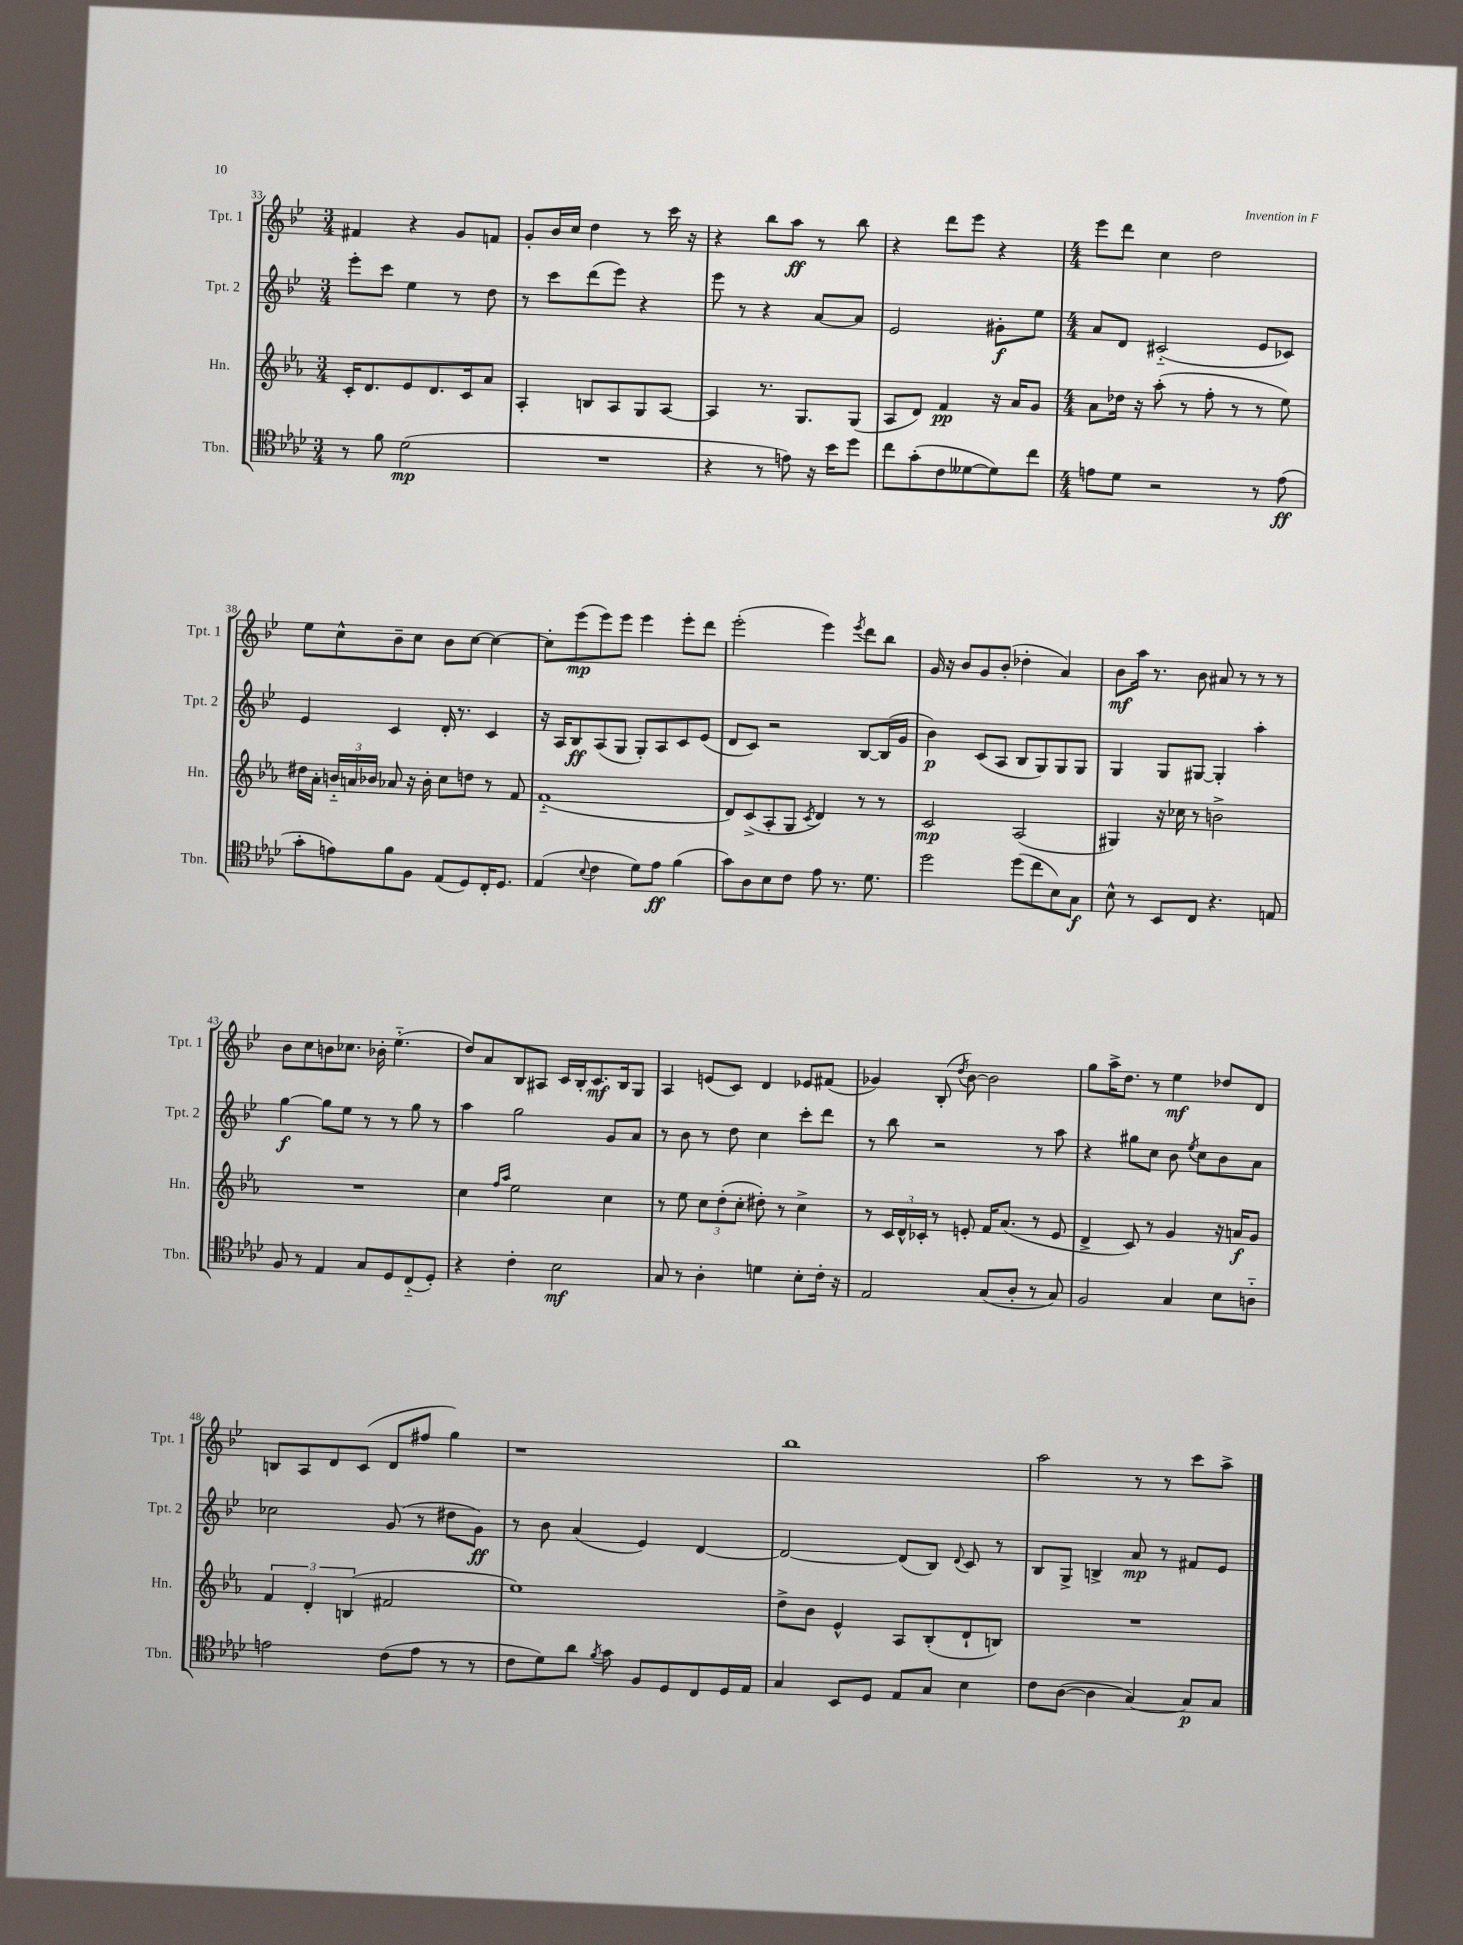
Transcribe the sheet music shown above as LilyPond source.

<<
\new StaffGroup <<
\new Staff = "s0" \with { instrumentName = "Tpt. 1" shortInstrumentName = "Tpt. 1" } {
    \clef treble \key bes \major \numericTimeSignature \time 3/4
    \autoBeamOff fis'4 r4 g'8[ f'8] |
    g'8[-. bes'16 c''16] d''4 r8 c'''16 r16 |
    r4 bes''8[ a''8]\ff r8 bes''8 |
    r4 d'''8[ ees'''8] r4 |
    \numericTimeSignature \time 4/4 ees'''8[ d'''8] c''4 d''2 |
    ees''8[ c''8-^ bes'8-- c''8] bes'8[ c''8]~ c''4~ |
    c''8[-. ees'''8\mp( ees'''8) ees'''8] ees'''4 ees'''8[-. d'''8] |
    ees'''2-.( ees'''4) \acciaccatura { ees'''8 } d'''8[ bes''8] |
    g'16 r16 bes'8[ g'8 bes'8]-.( des''4-. a'4) |
    bes'8[\mf a''16] r8. bes'8 ais'8 r8 r8 r8 |
    bes'8[ c''8 b'8 ces''8.] bes'16-. ees''4.-_( |
    d''8[) a'8 bes8 ais8] c'16[ bes16-. c'8.\mf bes16 g8] |
    a4 e'8[( c'8]) d'4 ees'8[ fis'8]( |
    ges'4) bes8-.( \acciaccatura { d''8 } bes'8~) bes'2 |
    g''8[ a''16-> d''8.] r8 ees''4\mf des''8[ d'8] |
    b8[ a8 d'8 c'8]( d'8[ fis''8] g''4) |
    r1 |
    bes''1 |
    a''2 r8 r8 c'''8[ a''8]-> \bar "|." |
}
\new Staff = "s1" \with { instrumentName = "Tpt. 2" shortInstrumentName = "Tpt. 2" } {
    \clef treble \key bes \major \numericTimeSignature \time 3/4
    \autoBeamOff ees'''8[-. c'''8] ees''4 r8 d''8 |
    r8 c'''8[ d'''8( ees'''8]) r4 |
    ees'''8 r8 r4 a'8[~ a'8] |
    ees'2 gis'8[-.\f ees''8] |
    \numericTimeSignature \time 4/4 a'8[ d'8] cis'2-_( ees'8[ ces'8]) |
    ees'4 c'4 d'16-. r8. c'4 |
    r16 a16[ bes8\ff a8( g8] g8[-.) a8 c'8 ees'8]( |
    d'8[ c'8]) r2 bes8[~ bes16( g'16] |
    bes'4\p) c'8[( a8] bes8[ g8) g8 g8] |
    g4 g8[ gis8]~ gis4-. a''4-. |
    g''4~\f g''8[ ees''8] r8 r8 g''8 r8 |
    a''4 g''2 g'8[ a'8] |
    r8 bes'8 r8 d''8 c''4 c'''8[-. d'''8] |
    r8 bes''8 r2 r8 a''8 |
    r4 gis''8[ c''8] bes'8 \acciaccatura { ees''8 } c''8[ bes'8 a'8] |
    ces''2 g'8( r8 dis''8[ g'8]\ff) |
    r8 bes'8 a'4( ees'4) d'4~ |
    d'2~ d'8[( bes8]) \appoggiatura { d'8 } c'8 r8 |
    bes8[ g8]-> b4-> a'8\mp r8 fis'8[ ees'8] \bar "|." |
}
\new Staff = "s2" \with { instrumentName = "Hn." shortInstrumentName = "Hn." } {
    \clef treble \key ees \major \numericTimeSignature \time 3/4
    \autoBeamOff c'16[-. d'8. ees'8 d'8. c'16 aes'8] |
    aes4-. b8[ aes8 g8 aes8]~ |
    aes4 r8. g8.[ g8]( |
    aes8[ d'8]) f'4\pp r16 aes'16[ g'8] |
    \numericTimeSignature \time 4/4 aes'8[ des''16] r16 aes''8-.( r8 f''8-. r8 r8 ees''8) |
    dis''16[ aes'16]-. \tuplet 3/2 { b'16[-_ a'16 bes'16] } aes'8 r16 bes'16-. c''8[ d''8] r8 f'8 |
    f'1-_( |
    d'8[) c'8->( aes8-. g8] \acciaccatura { c'8 } d'4) r8 r8 |
    c'2\mp aes2( |
    gis4) r16 ces''16 r8 b'2-> |
    R1 |
    c''4 \grace { f''16[ aes''16] } ees''2 c''4 |
    r8 ees''8 \tuplet 3/2 { c''8[ d''8-.( c''8]-. } dis''8-.) r8 c''4-> |
    r8 \tuplet 3/2 { c'16[ d'16-^ ces'16]-. } r8 e'8-. f'16[ aes'8.]( r8 e'8 |
    d'4-> c'8) r8 g'4 r16 a'16[\f g'8] |
    \tuplet 3/2 { f'4 d'4-. b4( } fis'2 |
    ees''1) |
    d''8[-> bes'8] ees'4-^ aes8[ bes8-.( d'8-! b8]) |
    R1 \bar "|." |
}
\new Staff = "s3" \with { instrumentName = "Tbn." shortInstrumentName = "Tbn." } {
    \clef tenor \key aes \major \numericTimeSignature \time 3/4
    \autoBeamOff r8 f'8 des'2\mp( |
    R2. |
    r4 r8 e'8) r16 bes'16[ des''8] |
    c''8[ g'8-.( c'8 deses'8~ deses'8) c''8] |
    \numericTimeSignature \time 4/4 e'8[ des'8] r2 r8 e'8\ff( |
    g'8[-. e'8) f'8 f8] ees8[( des8) c16-. des8.] |
    ees4( \appoggiatura { bes8 } c'4 des'8[) ees'8]\ff f'4( |
    g'8[) aes8 bes8 c'8] ees'8 r8. des'8. |
    des''2 des''8[( c''8 bes8) g8]\f |
    bes8-^ r8 bes,8[ c8] r4. e8 |
    f8 r8 ees4 g8[ des8 c8-_( des8]-.) |
    r4 c'4-. bes2\mf |
    g8 r8 aes4-. d'4 bes8[-. c'16]-. r16 |
    ees2 g8[( aes8]-. r8 g8) |
    f2 g4 bes8[ a8]-_ |
    e'2 c'8[( e'8] r8 r8 |
    c'8[ des'8) aes'8] \acciaccatura { f'8 } g'8 f8[ des8 c8 des16 ees16] |
    g4 bes,8[ des8] ees8[ g8] bes4 |
    c'8[ aes8]~( aes4 g4~) g8[\p g8] \bar "|." |
}
>>
>>
\layout { \context { \Score currentBarNumber = #33 } }
